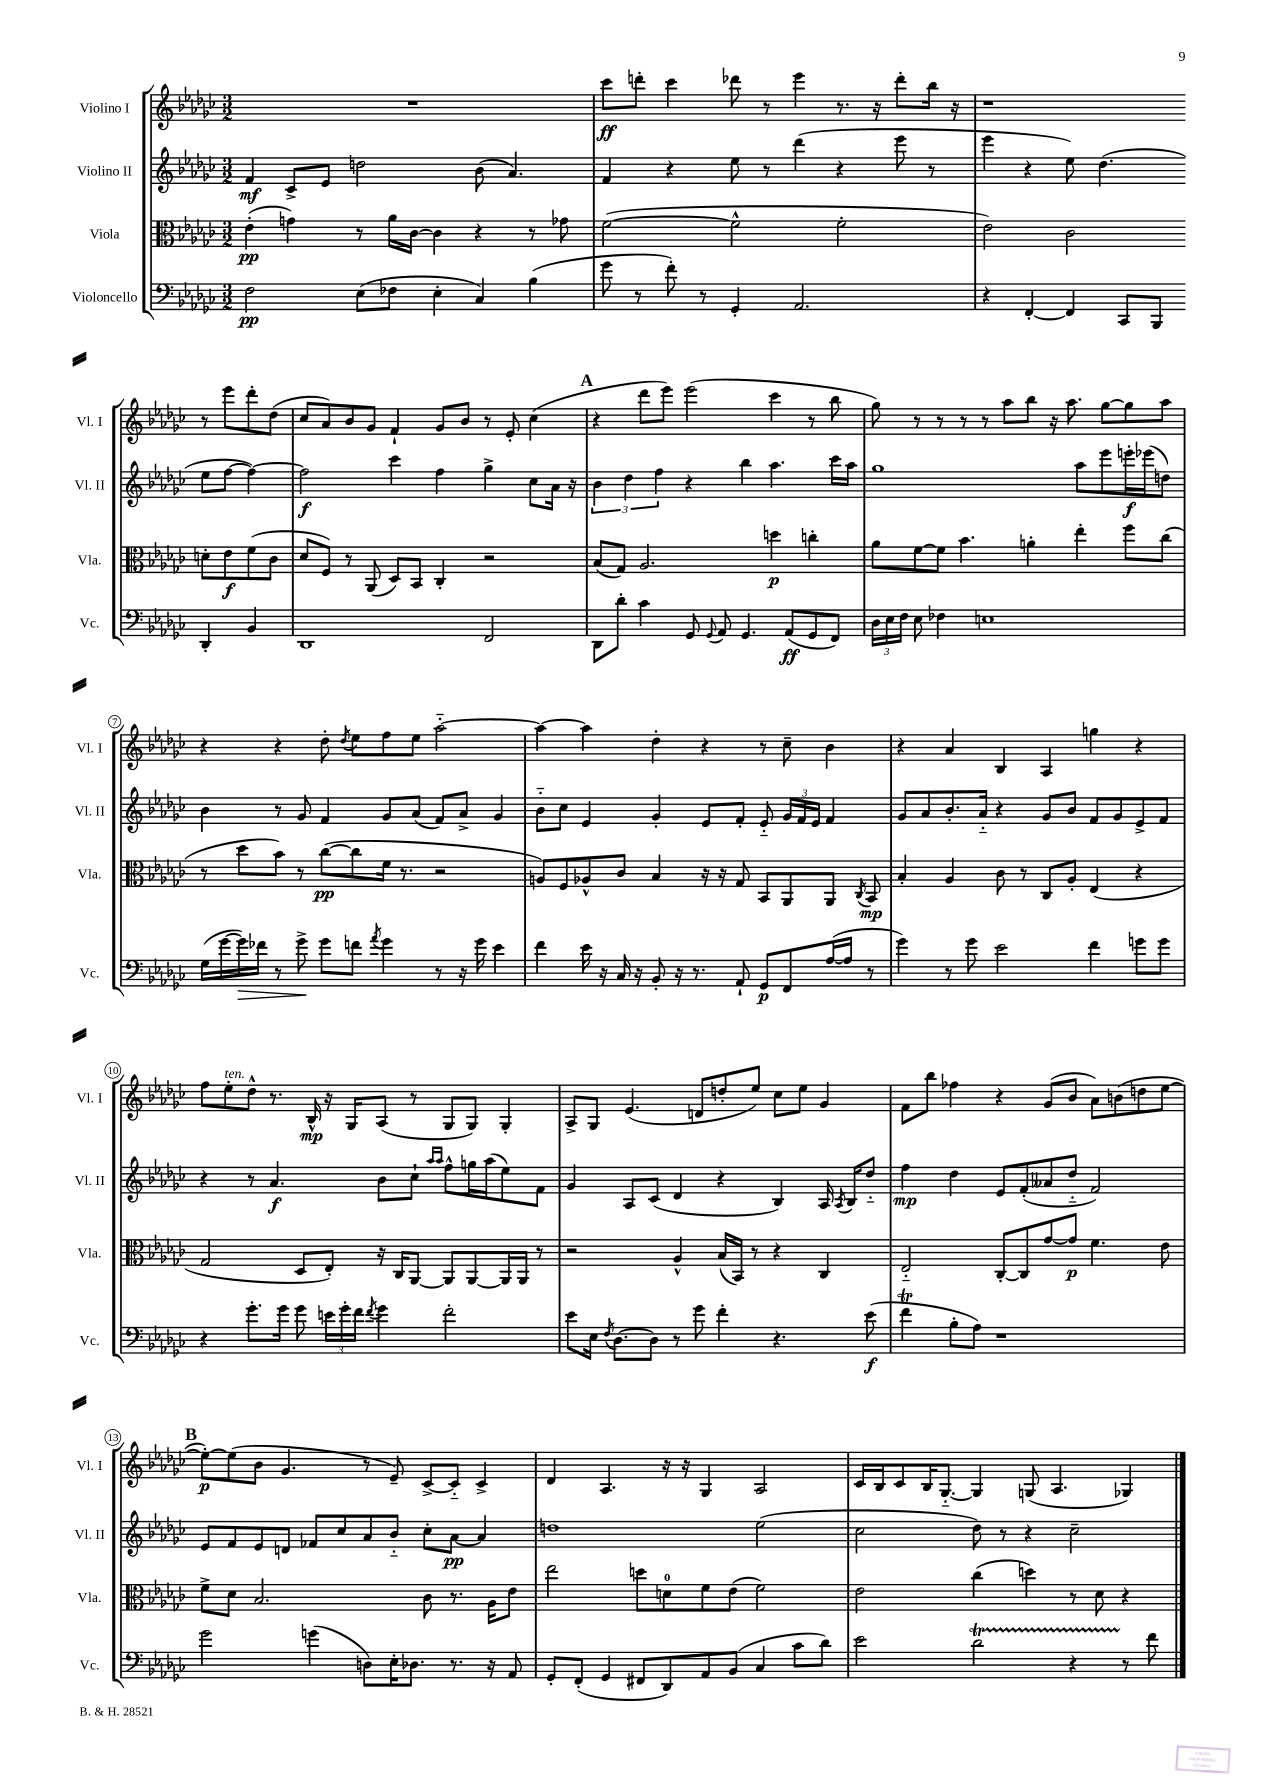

**kern	**kern	**kern	**kern
*staff4	*staff3	*staff2	*staff1
*clefF4	*clefC3	*clefG2	*clefG2
*k[b-e-a-d-g-c-]	*k[b-e-a-d-g-c-]	*k[b-e-a-d-g-c-]	*k[b-e-a-d-g-c-]
*M3/2	*M3/2	*M3/2	*M3/2
2F\	(4e-'\	4f/	1.r
.	4g\)	8c-^/L	.
.	.	8e-/J	.
(8E-\L	8r	2dd\	.
8F-\J	16a-\LL	.	.
.	[16c-\JJ	.	.
4E-'\	4c-\]	.	.
4C-/)	4r	(8b-\	.
.	.	4.a-/)	.
(4B-\	8r	.	.
.	8g-\	.	.
=	=	=	=
8g-\	([2f\	4f/	8ccc-\L
8r	.	.	8ddd'\J
8f'\)	.	4r	4ccc-\
8r	.	.	.
4GG-'/	2f^^\]	8ee-\	8ddd-\
.	.	8r	8r
2.AA-/	.	(4ddd-\	4eee-\
.	2f'\	4r	8.r
.	.	.	16r
.	.	8eee-\	8ddd-'\L
.	.	8r	16bb-\Jk
.	.	.	16r
=	=	=	=
4r	2e-\)	4eee-\	1r
[4FF'/	.	4r	.
4FF/]	2c-\	8ee-\)	.
.	.	(4.dd-\	.
8CC-/L	.	.	.
8BBB-/J	.	.	.
4DD-'/	8d'\L	8ee-\L	8r
.	8e-\	[8ff\J	8eee-\L
4BB-/	(8f\	4ff\_)	8ddd-'\
.	8c-\J	.	(8dd-\J
=	=	=	=
1DD-	8d-/L	2ff\]	8cc-/L
.	8F/J)	.	8a-/)
.	8r	.	8b-/
.	(8AA-/	.	8g-/J
.	8D-/L)	4ccc-\	4f`/
.	8BB-/J	.	.
.	4C-'/	4ff\	8g-/L
.	.	.	8b-/J
2FF/	2r	4gg-^\	8r
.	.	.	8e-'/
.	.	8cc-\L	(4cc-\
.	.	16a-\Jk	.
.	.	16r	.
=	=	=	=
8DD-\L	(8B-/L	6b-\	4r
8d-'\J	8G-/J)	.	.
.	.	6dd-\	.
4c-\	2.A-/	.	8ddd-\L
.	.	6ff\	.
.	.	.	8eee-\J)
8GG-/	.	4r	(2eee-\
8qqGG-/	.	.	.
8AA-/	.	.	.
4.GG-/	.	4bb-\	.
.	4dd\	4.aa-\	4ccc-\
(8AA-/L	.	.	.
8GG-/	4cc'\	.	8r
8FF/J)	.	16ccc-\LL	8bb-\
.	.	16aa-\JJ	.
=	=	=	=
24D-\LL	8a-\L	1gg-	8gg-\)
24E-\	.	.	.
24F\JJ	.	.	.
8E-\	[8f\	.	8r
4F-\	8f\]J	.	8r
.	4.b-\	.	8r
1E	.	.	8r
.	.	.	8aa-\L
.	4a'\	.	8bb-\J
.	.	.	16r
.	.	.	8.aa-\
.	4ee-'\	8aa-\L	.
.	.	8eee-\	[8gg-\L
.	8ff\L	16eee'\L	8gg-\]
.	.	(16eee-\J	.
.	(8cc-\J	8dd\J)	8aa-\J
=	=	=	=
(16G-\LL	8r	4b-\	4r
[16g-\	.	.	.
16g-\])	8dd-\L	.	.
16f-\JJ	.	.	.
8r	8b-\J)	8r	4r
8g-^\	8r	8g-/	.
8g-\L	([8cc-\L	4f/	8dd-'\
.	.	.	8qdd-/
8f\J	8cc-\]	.	8ee-\L
8qa-/	.	.	.
4g-\	16f\Jk	8g-/L	8ff\
.	8.r	.	.
.	.	(8a-/J	8ee-\J
8r	2r	8f/L)	[2aa-'~\
16r	.	8a-^/J	.
16g-\	.	.	.
4e-\	.	4g-/	.
=	=	=	=
4f\	8A/L)	8b-'~\L	4aa-\_
.	8F/	8cc-\J	.
16e-\	8A-^^/	4e-/	4aa-\]
16r	.	.	.
16C-/	8c-/J	.	.
16r	.	.	.
8BB-'/	4B-/	4g-'/	4dd-'\
16r	.	.	.
8.r	.	.	.
.	16r	8e-/L	4r
.	16r	.	.
8AA-`/	8G-/	8f'/J	.
8GG-/L	8BB-/L	8e-'~/	8r
8FF/	8AA-/	24g-/LL	8cc-~\
.	.	24f/	.
.	.	24e-/JJ	.
([16A-/L	8AA-/J	4f/	4b-\
16A-/]JJ	.	.	.
.	8qC-/	.	.
8r	8BB-/	.	.
=	=	=	=
4g-\)	4B-'/	8g-/L	4r
.	.	8a-/	.
8r	4A-/	8.b-'/	4a-/
8g-\	.	.	.
.	.	16a-'~/Jk	.
2e-\	8c-\	4r	4B-/
.	8r	.	.
.	8C-/L	8g-/L	4A-/
.	8A-'/J	8b-/J	.
4f\	(4E-/	8f/L	4gg\
.	.	8g-/	.
8g\L	4r	8e-^/	4r
8g\J	.	8f/J	.
=	=	=	=
4r	2G-/	4r	8ff\L
.	.	.	8ee-'\
8.g-'\L	.	8r	8dd-^^\J
.	.	4.a-/	8.r
16g-\Jk	.	.	.
8g-\	8D-/L	.	.
.	.	.	16B-^^/
24e\LL	8E-'/J)	.	16r
24g-'\	.	.	.
.	.	.	16G-/LK
24f\JJ	.	.	.
8qf/	.	.	.
4g-\	16r	8b-\L	(8A-/J
.	16C-/LK	.	.
.	[8AA-/J	8cc-`\J	8r
.	.	16qqaa-/LL	.
.	.	16qqaa-/JJ	.
2f'\	8AA-/]L	8ff^^\L	8G-/L
.	[8AA-/	16gg\L	8G-/J)
.	.	(16aa-\J	.
.	16AA-/]L	8ee-\)	4G-'/
.	16AA-/JJ	.	.
.	8r	8f\J	.
=	=	=	=
8e-\L	2r	4g-/	8A-^/L
16E-\Jk	.	.	8G-/J
8qF/	.	.	.
[8.D-\L	.	.	.
.	.	8A-/L	(4.e-/
8D-\]J	.	(8c-/J	.
8r	4A-^^/	4d-/	.
8g-\	.	.	8d/L
4f'\	(16B-/LL	4r	8dd'/
.	16BB-/JJ)	.	.
.	8r	.	8ee-/J)
4.r	4r	4B-/)	8cc-\L
.	.	.	8ee-\J
.	4C-/	16A-/	4g-/
.	.	8qA-/	.
.	.	16B-/LK	.
(8e-\	.	8dd-'~/J	.
=	=	=	=
4f\	2E-'~/	4ff\	8f\L
.	.	.	8bb-\J
8B-'\L	.	4dd-\	4ff-\
8A-\J)	.	.	.
1r	[8C-'/L	8e-/L	4r
.	8C-/]	(8f'/	.
.	[8g-/	8a--/	(8g-/L
.	8g-/]J	8dd-'~/J	8b-/J
.	4.f\	2f/)	8a-\L)
.	.	.	(8b\
.	.	.	8dd\
.	8e-\	.	[8ee-\J
=	=	=	=
2g-\	8f^\L	8e-/L	8ee-'\_L)
.	8d-\J	8f/	(8ee-\]
.	2.B-/	8e-/	8b-\J
.	.	8d/J	4.g-/
(4g\	.	8f-/L	.
.	.	8cc-/	.
8D\L)	.	8a-/	8r
16E-'\K	.	8b-'~/J	8e-~/)
8.D-\J	.	.	.
.	8c-\	8cc-'\L	[8c-^/L
8.r	8.r	[8a-\J	8c-'~/]J
.	.	4a-/]	4c-^/
16r	16A-\LK	.	.
8AA-/	8e-\J	.	.
=	=	=	=
8GG-'/L	2ee-\	1dd	4d-/
(8FF'/J	.	.	.
4GG-/	.	.	4.A-/
8FF#/L	8dd\L	.	.
8DD-/)	8d\	.	16r
.	.	.	16r
8AA-/	8f\	.	4G-/
(8BB-/J	(8e-\J	.	.
4C-/	2f\)	(2ee-\	2A-/
8c-\L	.	.	.
8d-\J)	.	.	.
=	=	=	=
2e-\	2e-\	2cc-\	16c-/LL
.	.	.	16B-/J
.	.	.	8c-/
.	.	.	16B-/K
.	.	.	[8.G-'~/J
2d-\	(4cc-\	8dd-\)	4G-/]
.	.	8r	.
.	4dd\)	4r	(8G/
.	.	.	4.A-/
4r	8r	2cc-~\	.
.	8d-\	.	.
8r	4r	.	4G-/)
8f\	.	.	.
==	==	==	==
*-	*-	*-	*-
